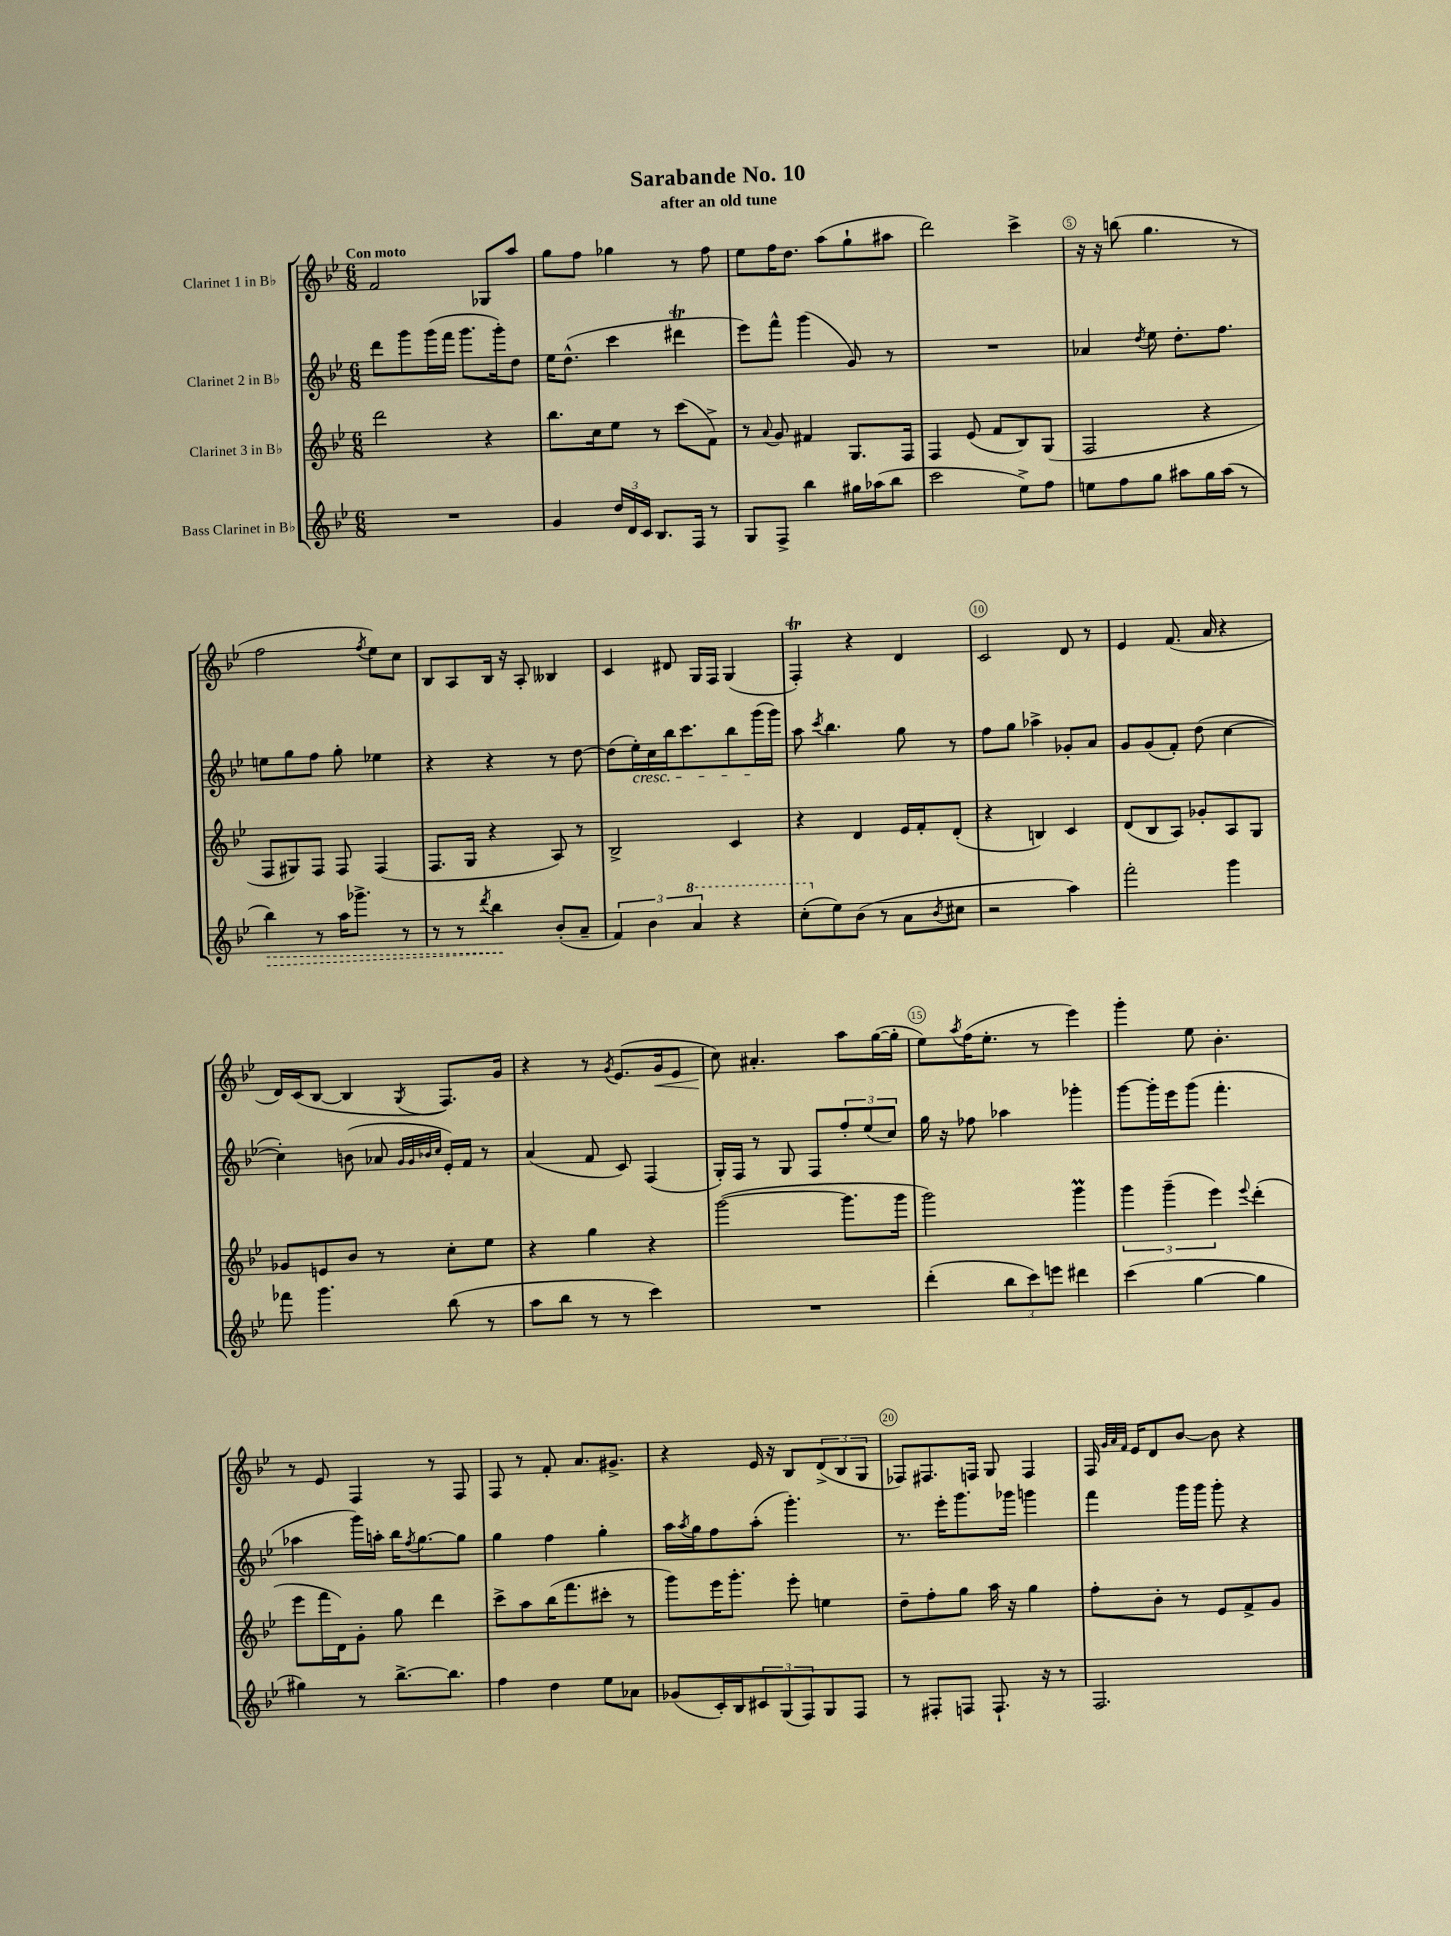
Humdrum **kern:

**kern	**kern	**kern	**kern
*staff4	*staff3	*staff2	*staff1
*clefG2	*clefG2	*clefG2	*clefG2
*k[b-e-]	*k[b-e-]	*k[b-e-]	*k[b-e-]
*M6/8	*M6/8	*M6/8	*M6/8
2.r	2ddd	8ddd	2f
.	.	8ggg	.
.	.	(16ggg	.
.	.	16fff	.
.	.	8.ggg	.
.	4r	.	8G-
.	.	16ggg')	.
.	.	8dd	8aa
=	=	=	=
4g	8.bb-	16ee-	8gg
.	.	(8.dd^^	.
.	.	.	8ff
.	16cc	.	.
24dd	8ee-	4ccc	4gg-
24d	.	.	.
24c	.	.	.
8.B-	8r	.	.
.	(8ccc	4ddd#	8r
16F	.	.	.
8r	8f^)	.	8ff
=	=	=	=
8G	8r	8eee-)	8ee-
.	8qqa	.	.
8F^	8g	8fff^^	16ff
.	.	.	8.dd
4bb-	4f#	(4ggg	.
.	.	.	(8aa
16gg#	8.G	8g)	8gg`
(16aa-	.	.	.
8bb-	.	8r	8aa#
.	16F	.	.
=	=	=	=
2ccc	4F	2.r	2ddd)
.	(8e-	.	.
.	8f	.	.
8ee-^)	8B-)	.	4ccc^
8ff	(8G	.	.
=	=	=	=
8ee	2F	4a-	16r
.	.	.	16r
8ff	.	.	(8bb
.	.	8qdd	.
8gg	.	8ee-	4.gg
8aa#	.	8.dd'	.
16gg	4r	.	.
(16aa#	.	8.ff	.
8r	.	.	8r
=	=	=	=
4bb-)	8F	8ee	2ff
.	8G#)	8gg	.
8r	8F	8ff	.
16aa	8F	8gg'	.
8.ggg-^	.	.	.
.	.	.	8qff
.	(4F	4ee-	8ee-)
8r	.	.	8cc
=	=	=	=
8r	8.F	4r	8B-
8r	.	.	8A
.	16G	.	.
8qddd	.	.	.
4bb-	4r	4r	16B-
.	.	.	16r
.	.	.	8A'
(8b-'	8A)	8r	4B--
8a~	8r	[8dd	.
=	=	=	=
6f)	2B-^	(8dd]	4c
.	.	16ee-')	.
6b-	.	.	.
.	.	16cc	.
.	.	16bb-	8d#
.	.	8.ccc	.
6aa	.	.	.
.	.	.	16G
.	.	.	16F
4r	4c	8bb-	(4G
.	.	(16ggg	.
.	.	16ggg)	.
=	=	=	=
(8ccc'	4r	8aa	4F')
.	.	8qccc	.
8ee-)	.	4.bb-	.
(8b-	4d	.	4r
8r	.	.	.
8a	16e-	8gg	4d
.	16f'	.	.
8qb-	.	.	.
8cc#	(8d'	8r	.
=	=	=	=
2r	4r	8ff	2c
.	.	8gg	.
.	4B)	4aa-^	.
4aa)	4c	8g-'	8d
.	.	8a	8r
=	=	=	=
2fff'	(8d	8g	4e-
.	8B-	(8g	.
.	8A)	8f')	(8.f
.	8g-'	(8dd	.
.	.	.	16a
4ggg	8A	[4cc	4r
.	8G	.	.
=	=	=	=
8fff-	8g-	4cc'])	16d)
.	.	.	(16c
4.ggg	8e	.	[8B-
.	8b-	(8b	4B-]
.	8r	8a-	.
.	.	32qqg	.
.	.	32qqg	.
.	.	32qqb-	.
.	.	32qqcc	8qG
(8bb-	8cc'	16e-')	8.F)
.	.	16f	.
8r	8ee-	8r	.
.	.	.	16g
=	=	=	=
8aa	4r	(4a	4r
8bb-	.	.	.
8r	4gg	8f	8r
.	.	.	8qg
8r	.	8c)	(8.e-
4ccc)	4r	(4F	.
.	.	.	16g
.	.	.	8e-
=	=	=	=
2.r	([2ggg	16G')	8cc)
.	.	16F	.
.	.	8r	4.a#'
.	.	8G	.
.	.	8F	.
.	8.ggg]	12ff'	8aa
.	.	(12ee-	.
.	.	.	([16gg
.	.	12cc)	.
.	16ggg	.	16gg']
=	=	=	=
(4ddd'	2ggg)	16gg	8ee-)
.	.	16r	.
.	.	.	8qaa
.	.	8ff-	(16ff
.	.	.	8.ee-'
12bb-	.	4aa-	.
12ccc)	.	.	.
.	.	.	8r
12eee	.	.	.
4ddd#	4ggg	4ggg-'	4eee-)
=	=	=	=
(4ccc	6ggg	[8ggg	4ggg'
.	.	16ggg']	.
.	(6ggg~	.	.
.	.	16eee-	.
[4gg	.	(8ggg	8ee-
.	6eee-)	.	.
.	.	4.fff'	4.b-'
.	8qqeee-	.	.
4gg]	(4ddd'	.	.
=	=	=	=
4gg#)	8eee-	4aa-	8r
.	16fff	.	8e-
.	16d)	.	.
8r	8g'	16ggg)	4F
.	.	16aa'	.
[8.bb-^	8gg	16bb-	.
.	.	8qff	.
.	.	[8.gg	.
.	4ddd	.	8r
8.bb-]	.	.	.
.	.	8gg]	8F
=	=	=	=
4ff	8ccc^	4gg	8F
.	8aa	.	8r
4dd	(16bb-	4ff	8f'
.	8.fff	.	.
.	.	.	8.a
8ee-	8ccc#'	4gg'	.
.	.	.	8.g#^
8a-	8r	.	.
=	=	=	=
(8g-	8ggg)	16aa	4r
.	.	8qaa	.
.	.	16gg	.
16c')	16eee-	8ff	.
16B-	8.ggg'	.	.
12c#	.	(8aa'	16e-
.	.	.	16r
(12G	.	.	.
.	8eee-'	4.ggg')	8B-
12F)	.	.	.
8G	4ee	.	(12d^
.	.	.	12B-
8F	.	.	.
.	.	.	12G
=	=	=	=
8r	8dd~	8.r	8F-)
8F#'	8ff'	.	8.F#
.	.	16eee-'	.
8F	8gg	8.ggg	.
.	.	.	16F
8.F`	16aa	.	8G
.	16r	16ggg-	.
.	4gg	4ggg	4F
16r	.	.	.
8r	.	.	.
=	=	=	=
2.F	8ff'	4fff	16F
.	.	.	32qqg
.	.	.	32qqa
.	.	.	32qqf
.	.	.	16e-
.	8b-'	.	8d
.	8r	16ggg	[8b-
.	.	16ggg	.
.	8e-	8ggg'	8b-]
.	8f^	4r	4r
.	8g	.	.
==	==	==	==
*-	*-	*-	*-
